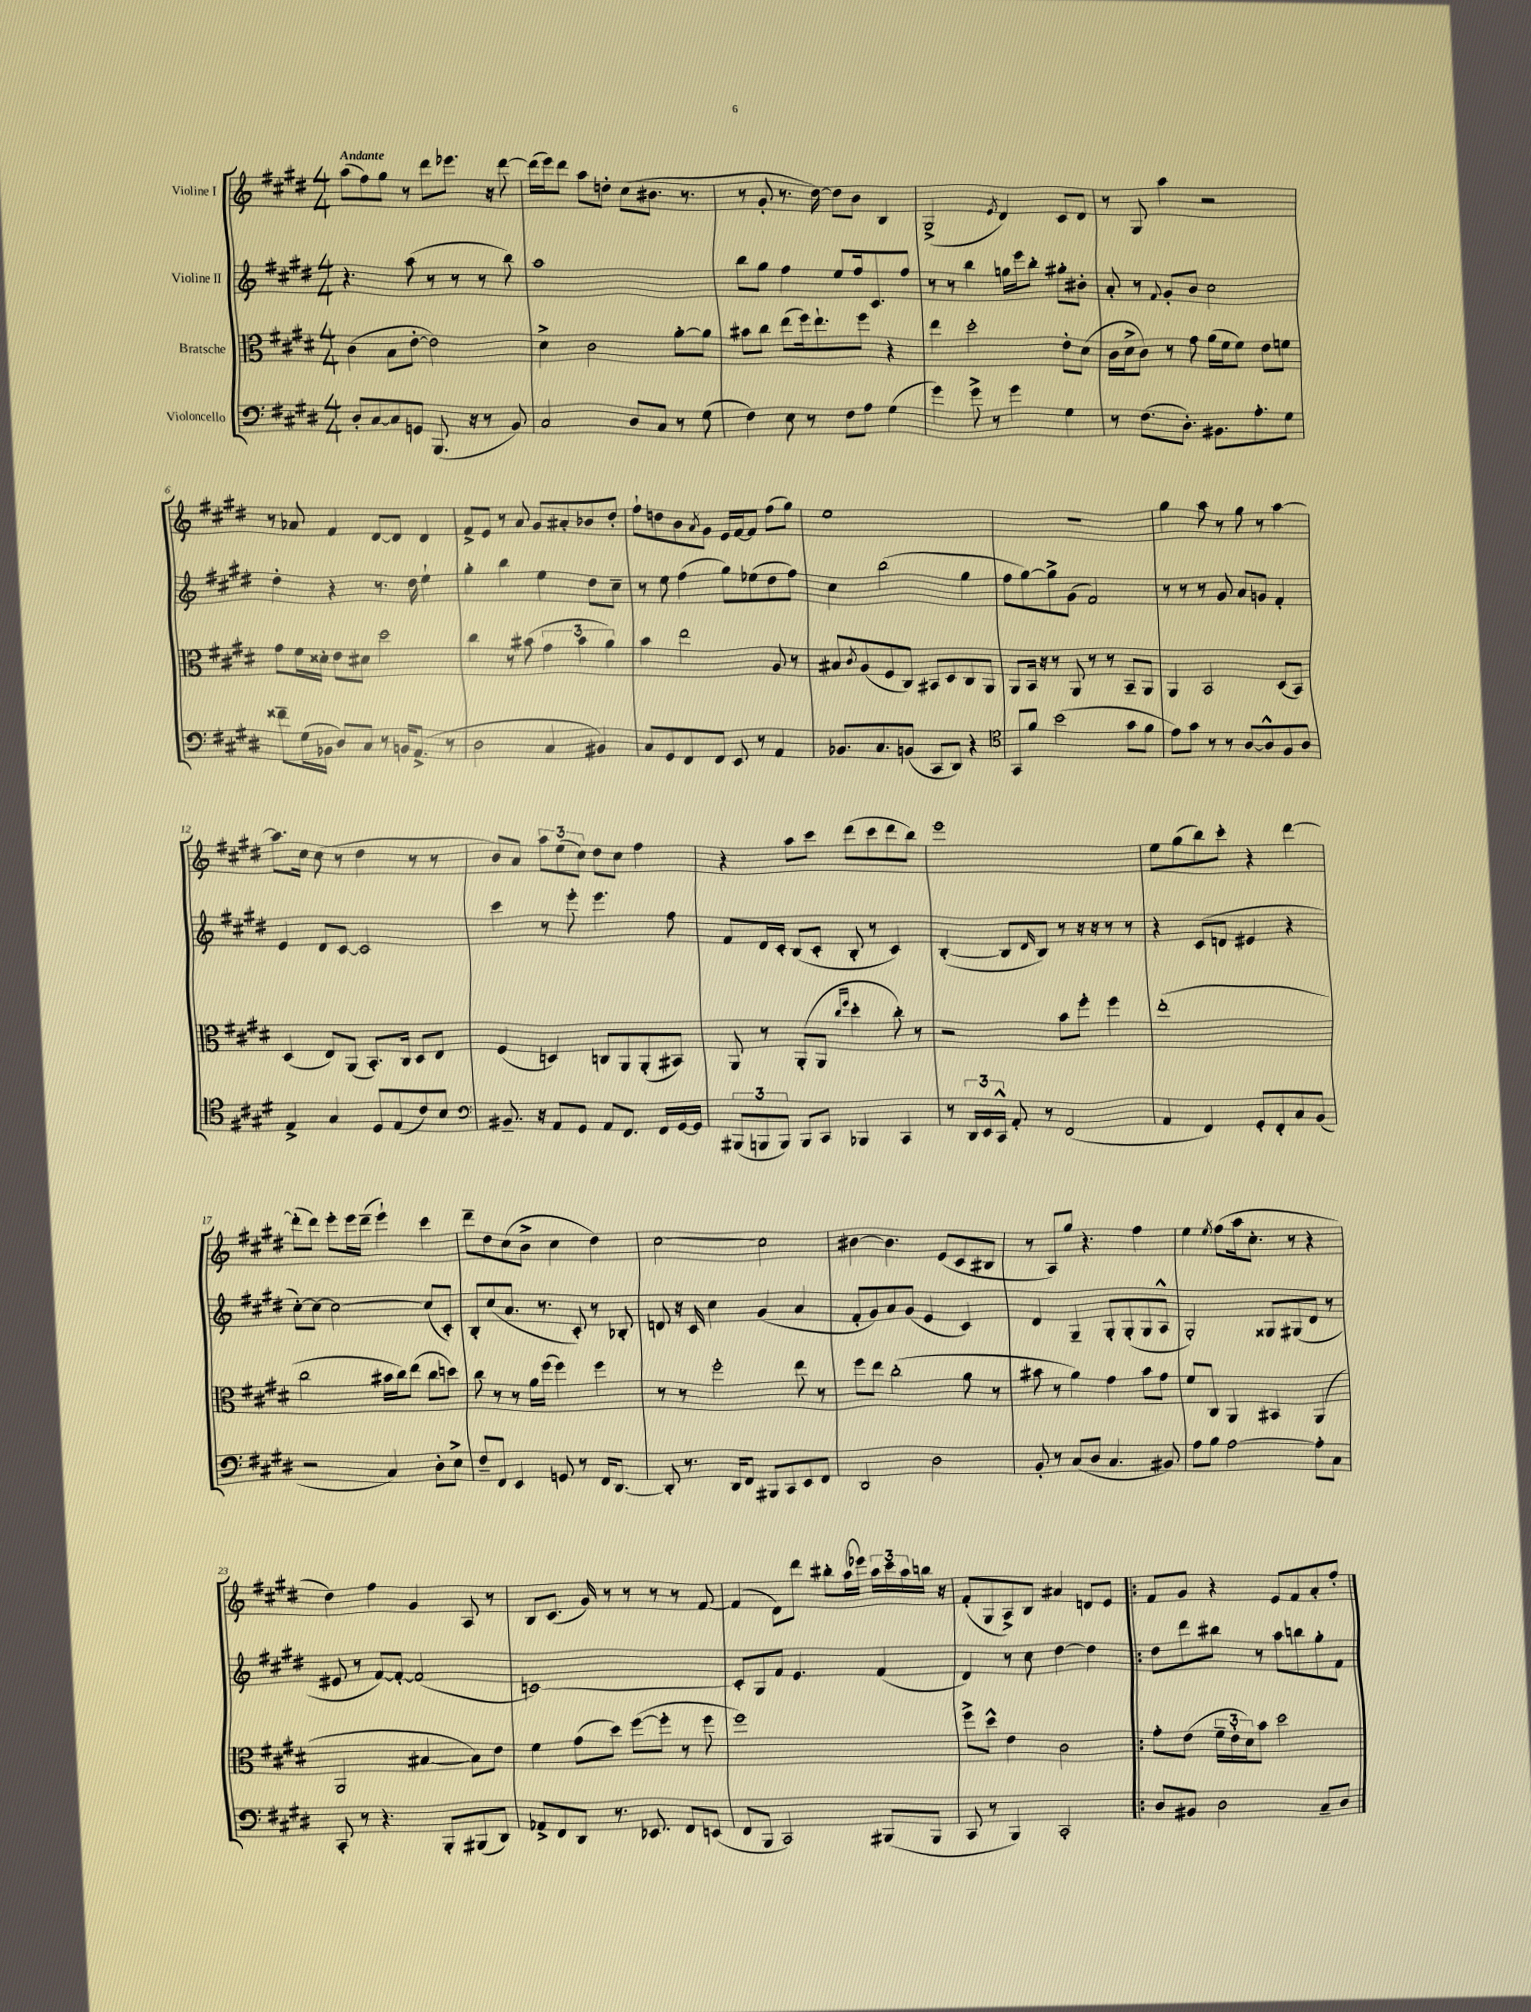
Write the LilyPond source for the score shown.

<<
\new StaffGroup <<
\new Staff = "s0" \with { instrumentName = "Violine I" } {
    \clef treble \key e \major \numericTimeSignature \time 4/4 \tempo "Andante"
    a''8( fis''8) gis''8 r8 dis'''8 ees'''8. r16 dis'''8~ |
    dis'''16( e'''16) dis'''8 a''8 d''8-. cis''8( bis'8. r8. |
    r8 gis'8-. r8. dis''16~) dis''8 b'8 b4 |
    gis2->( \acciaccatura { e'8 } dis'4) cis'8 dis'8 |
    r8 gis8 a''4 r2 |
    r8 aes'8 fis'4 dis'8~ dis'8 dis'4 |
    fis'8-> e'8 r8 a'8 gis'8 ais'8-. bes'8 dis''8-. |
    fis''8-! d''8 b'8 \acciaccatura { a'8 } gis'8 e'16 fis'16~ fis'8 fis''8( gis''8) |
    e''1 |
    R1 |
    gis''4 a''8 r8 gis''8 r8 a''4~ |
    a''8. cis''16 cis''8( r8 dis''4 r8 r8 |
    b'8) a'8 \tuplet 3/2 { a''8 e''8( cis''8) } dis''8 cis''8 fis''4 |
    r4 a''8 cis'''8 dis'''8( cis'''8 dis'''8 b''8) |
    e'''1 |
    e''8 gis''8( b''8) cis'''8-. r4 dis'''4~ |
    dis'''8-.( dis'''8) e'''8-. e'''16 dis'''16--( e'''4-!) cis'''4 |
    dis'''8-- dis''8 cis''8( b'8-> cis''4 dis''4) |
    cis''2~ cis''2 |
    bis'4~ bis'4. e'8( cis'8 bis8 |
    r8 a8) gis''8 r4. fis''4 |
    e''4 \acciaccatura { e''8 } fis''8( a''16 cis''8.-. r8 r4 |
    dis''4) fis''4 gis'4 a8 r8 |
    b8 cis'8.( gis'16) r8 r8 r8 r8 fis'8~ |
    fis'4( dis'8) dis'''8 bis''8-. a''16( ees'''16) \tuplet 3/2 { a''16 cis'''16 a''16 } b''16 r16 |
    fis'8-.( gis8 a8->) b8 ais'4 d'8 e'8 |
    \bar ".|:" fis'8 gis'8 r4 e'8 fis'8 a'8-. fis''8-. \bar "|." |
}
\new Staff = "s1" \with { instrumentName = "Violine II" } {
    \clef treble \key e \major \numericTimeSignature \time 4/4
    r4. a''8( r8 r8 r8 b''8) |
    a''1 |
    b''8 gis''8 fis''4 e''8 fis''16 cis'8. fis''8 |
    r8 r8 b''4 g''16 e'''16 b''8-. gis''8-. bis'8-. |
    a'8-. r8 \appoggiatura { fis'8 } gis'8-. b'8 cis''2 |
    dis''4-. r4 r8. dis''16 e''4-! |
    gis''4-. b''4 e''4 dis''8 cis''8-- |
    r8 e''8 fis''4( gis''8) ees''8( dis''8 fis''8) |
    cis''4 b''2( gis''4 |
    fis''8 gis''8~) gis''8-> gis'8( fis'2) |
    r8 r8 r8 gis'8 a'8 g'8 fis'4-. |
    e'4 dis'8 cis'8~ cis'2 |
    cis'''4 r8 e'''8-. e'''4. fis''8 |
    fis'8 dis'16 cis'16-. b8( cis'8-. b8-. r8 cis'4) |
    b4~-.( b8 \grace { dis'16 } b8) r8 r16 r16 r8 r8 |
    r4 cis'8( d'8 eis'4 r4 |
    cis''8~-.) cis''8~ cis''2~ cis''8( cis'8-.) |
    b8-. cis''8( a'8. r8. cis'8-.) r8 bes8-. |
    d'8 r16 cis'16 cis''4 gis'4( a'4 |
    fis'8-. gis'8) a'8 gis'8( e'4 cis'4) |
    dis'4 gis4-- gis8-. gis8-.( gis8 a8-^ |
    gis2-.) gisis8 gis8( dis'8 r8 |
    eis'8 r8 fis'8~) fis'8~-. fis'2( |
    c'1~) |
    c'8-. gis8 fis'8 e'4. fis'4( |
    dis'4) r8 cis''8 dis''4~ dis''4 |
    \bar ".|:" dis''8 dis'''8 bis''8 r8 a''8 b''8 gis''8-. fis'8 \bar "|." |
}
\new Staff = "s2" \with { instrumentName = "Bratsche" } {
    \clef alto \key e \major \numericTimeSignature \time 4/4
    cis'4( b8 e'8~-. e'2) |
    dis'4-> cis'2 a'8~-. a'8 |
    bis'8 cis''8 e''8( fis''16) e''8.-! fis''8 r4 |
    e''4 dis''2-. e'8-. dis'8( |
    cis'16 dis'16-> cis'8) r8 gis'8 a'16( fis'16 fis'8) e'8 f'8 |
    gis'8 fis'16 disis'16-. e'8 dis'8 dis''2 |
    cis''4 r8 bis'8( \tuplet 3/2 { gis'4 bis'4 a'4) } |
    b'4 e''2 a8 r8 |
    bis8 \acciaccatura { cis'8 } a8( fis8 cis8) bis,8 dis8 cis8 a,8 |
    a,8 b,16 r16 r8 a,8 r8 r8 b,8-- a,8 |
    a,4 b,2 dis8( b,8) |
    dis4( e8) a,8( b,8.-.) cis16 dis8 e8 |
    fis4( d4) c8 a,8 a,8-.( bis,8) |
    a,8 r8 a,8-.( a,8 \grace { cis''16 fis''16 } dis''4-. cis''8-.) r8 |
    r2 b'8 fis''8-. fis''4 |
    e''1-.( |
    cis''2 bis'16 cis''16) e''8( cis''8 d''8) |
    cis''8 r8 r8 a'16 fis''16( fis''4) fis''4 |
    r8 r8 fis''2-. e''8 r8 |
    fis''8 e''8 cis''2-.( a'8 r8 |
    bis'8 r8 a'4) gis'4 bis'8 gis'8 |
    fis'8 cis8 a,4 bis,4 a,4( |
    a,2 bis4~ bis8) e'8 |
    fis'4 gis'8( dis''8) fis''8~( fis''8-. r8 fis''8 |
    fis''1) |
    fis''8-> dis''8-^ e'4 cis'2 |
    \bar ".|:" gis'8-. e'8( \tuplet 3/2 { fis'16-- e'16-. dis'16) } b'8 dis''2 \bar "|." |
}
\new Staff = "s3" \with { instrumentName = "Violoncello" } {
    \clef bass \key e \major \numericTimeSignature \time 4/4
    dis8-. cis8~ cis8 g,8 b,,8.( r16 r8 b,8) |
    cis2 dis8 cis8 r8 gis8( |
    fis4) e8 r8 fis8 a8 gis4( |
    gis'4) gis'8-> r8 gis'4 gis4 |
    r8 fis8.( dis8.-.) bis,8. a8.-. gis8 |
    fisis'8-- gis16( bes,16 dis8) cis8 r8 b,16 a,8.->( r8 |
    dis2 cis4 bis,4) |
    cis8 gis,8 fis,8 fis,8 e,8 r8 a,4 |
    bes,8. cis8. b,8( cis,8 dis,8) r4 |
    \clef tenor gis,8 fis'8 b'2( gis'8 fis'8 |
    e'8) gis'8 r8 r8 a8~ a8-^ fis8 a8 |
    e4-> gis4 dis8 e8( cis'8) b8 |
    \clef bass bis,8.-- r16 a,8 gis,8 a,8 fis,8. fis,16 gis,16~ gis,16 |
    \tuplet 3/2 { bis,,8( b,,8 b,,8) } b,,8 cis,8 bes,,4 cis,4 |
    r8 \tuplet 3/2 { dis,16 e,16 cis,16-^ } a,8-. r8 fis,2( |
    a,4 fis,4) gis,8-. fis,8-. cis8 b,8( |
    r2 cis4) dis8-. e8-> |
    fis8-- fis,8 e,4 g,8 r8 fis,16 dis,8.~ |
    dis,8-. r8. dis,16 fis,8 bis,,8 cis,8 e,8 fis,8 |
    dis,2 dis2 |
    b,8-. r8 cis8( dis8 cis4. bis,8) |
    a8 b8 a2~ a8-. cis8 |
    cis,8-. r8 r4. b,,8-. bis,,8( dis,8) |
    aes,8-> fis,8 dis,8 r8. ees,8. fis,8 e,8( |
    fis,8 b,,8 cis,2) bis,,8( bis,,8 |
    cis,8 r8 b,,4) cis,2-. |
    \bar ".|:" dis8 bis,8 dis2 cis8-- dis8 \bar "|." |
}
>>
>>
